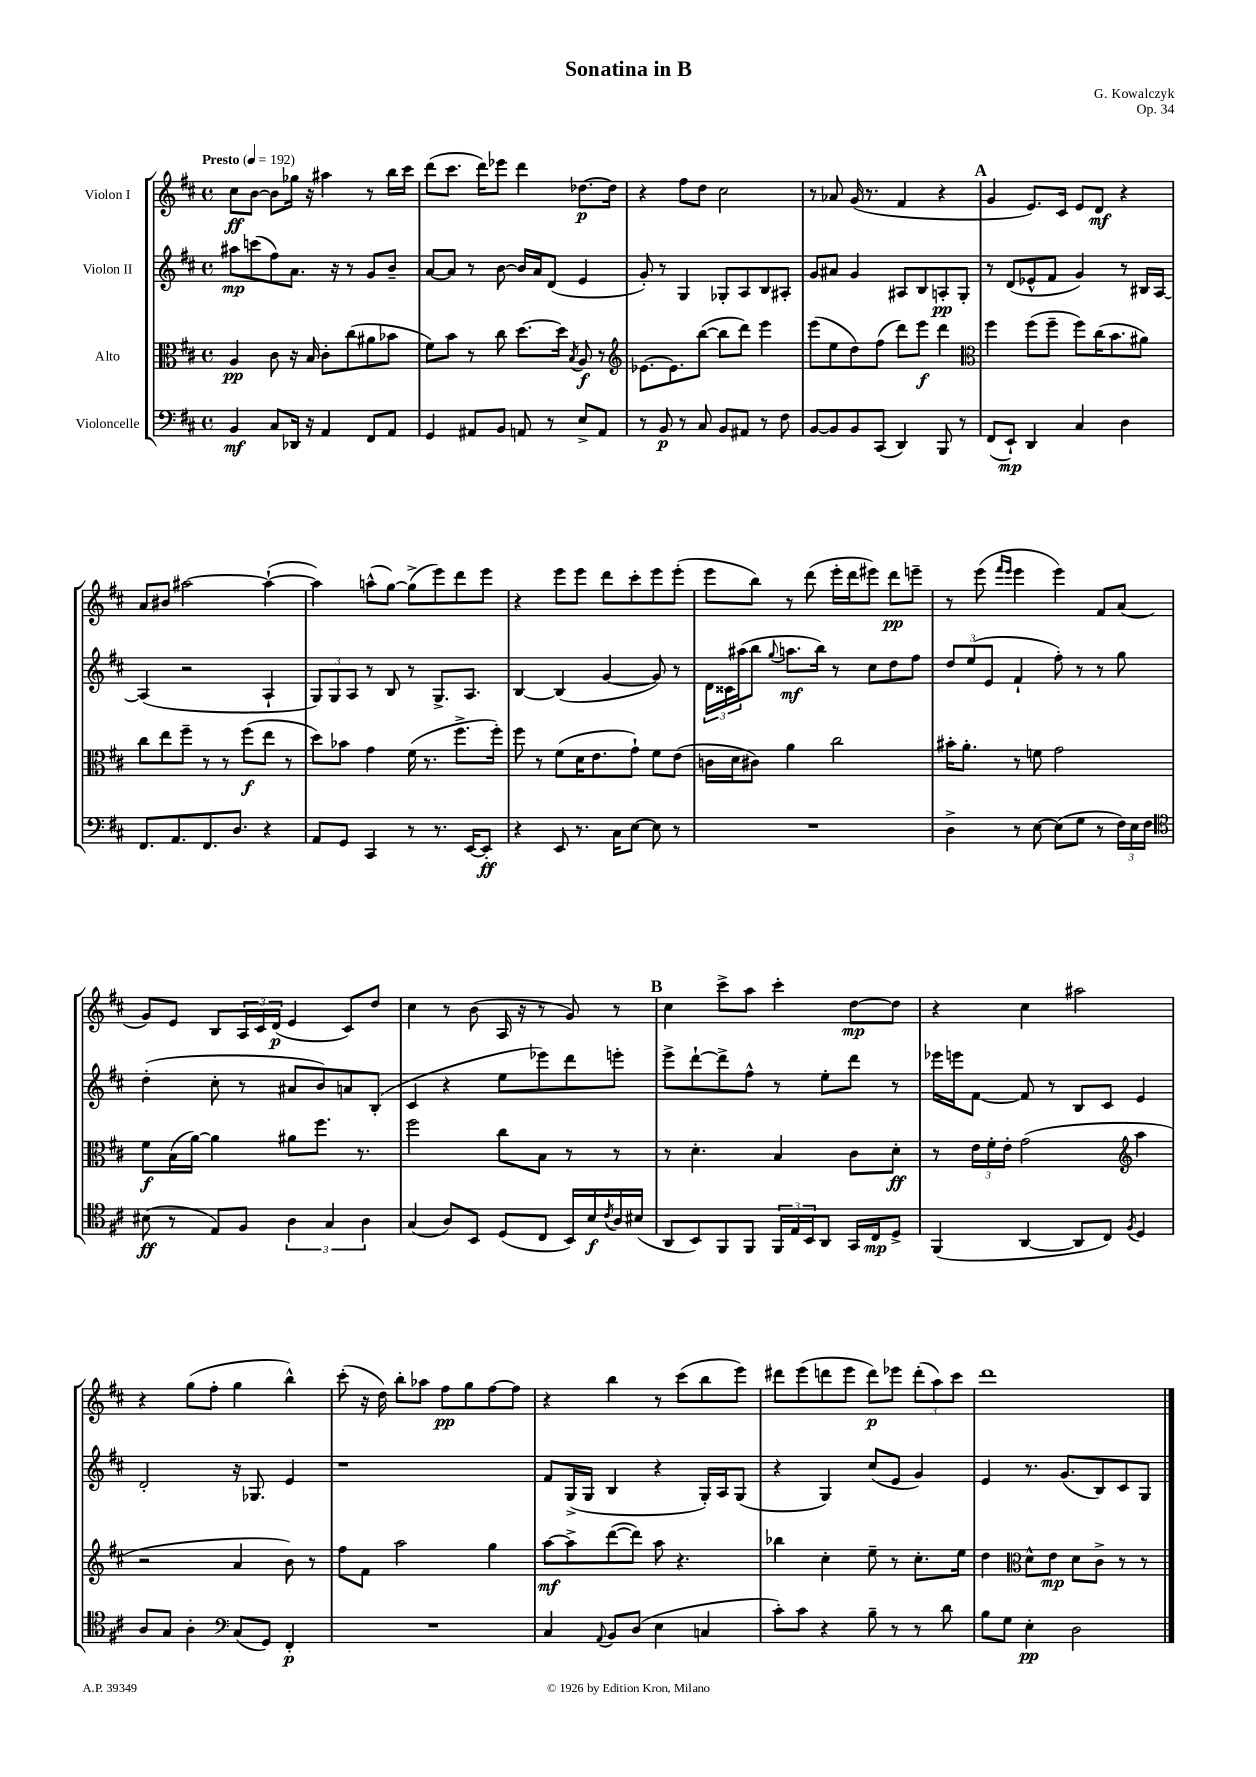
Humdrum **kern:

**kern	**kern	**kern	**kern
*staff4	*staff3	*staff2	*staff1
*clefF4	*clefC3	*clefG2	*clefG2
*k[f#c#]	*k[f#c#]	*k[f#c#]	*k[f#c#]
*M4/4	*M4/4	*M4/4	*M4/4
*met(c)	*met(c)	*met(c)	*met(c)
*MM192	*MM192	*MM192	*MM192
4BB	4A	8aa#	8cc#
.	.	(8ccc	[8b
8C#	8c#	8ff#)	8b]
16DD-	16r	8.a	16gg-
16r	16B	.	16r
4AA	8c#'	.	4aa#
.	.	16r	.
.	(8cc#	8r	.
8FF#	8a#	8g	8r
8AA	8b-	8b~	16bb
.	.	.	16ccc#
=	=	=	=
4GG	8f#)	[8a	(8ddd
.	8b	8a]	8.ccc#
8AA#	8r	8r	.
.	.	.	16ddd)
8BB	8cc#	[8b	8eee-
8AA	[8.dd	16b]	4ddd
.	.	16a	.
8r	.	(8d	.
.	16dd]	.	.
.	8qB	.	.
8E^	8A	4e	[8.dd-
8AA	8r	.	.
.	.	.	16dd-]
=	=	=	=
*	*clefG2	*	*
8r	[8.e-	8g')	4r
8BB	.	8r	.
.	8.e-]	.	.
8r	.	4G	8ff#
8C#	([8bb	.	8dd
8BB	8bb]	8G-'	2cc#
8AA#	8ddd)	8A	.
8r	4eee	8B	.
8F#	.	8A#'	.
=	=	=	=
[8BB	(8eee	8g	8r
8BB]	8ee	8a#	8a-
8BB	8dd)	4g	(16g
.	.	.	8.r
(8CC#	(8ff#	.	.
4DD)	8ddd)	8A#	4f#
.	8eee	8B	.
8BBB	4ddd	8A'	4r
8r	.	8G'	.
=	=	=	=
*	*clefC3	*	*
(8FF#	4ff#	8r	4g
8EE`)	.	(8d	.
4DD	(8ff#	8e-^^	8.e)
.	8ff#~	8f#	.
.	.	.	16c#
4C#	8ff#)	4g)	8e
.	(16cc#	.	8d
.	8.b	.	.
4D	.	8r	4r
.	8a#)	16B#	.
.	.	[16A	.
=	=	=	=
8.FF#	8cc#	(4A]	8a
.	8ee	.	8b#
8.AA	.	.	.
.	8ff#~	2r	[2aa#
8.FF#	8r	.	.
.	8r	.	.
8.D	.	.	.
.	(8ff#	.	.
4r	8ee	4A`	(4aa#`_
.	8r	.	.
=	=	=	=
8AA	8dd)	12G)	4aa#])
.	.	12G	.
8GG	8b-	.	.
.	.	12A	.
4CC#	4g	8r	(8aa^^
.	.	8B	[8gg)
8r	(16f#	8r	(8gg^]
.	8.r	.	.
8.r	.	8.G^	8eee)
.	8.ff#^	.	8ddd
[16EE	.	8.A	.
8EE']	.	.	8eee
.	16ff#')	.	.
=	=	=	=
4r	8ff#	[4B	4r
.	8r	.	.
8EE	(8f#	(4B]	8eee
8.r	16d	.	8eee
.	8.e	.	.
.	.	[4g	8ddd
16C#	.	.	.
[8E	8g`)	.	8ccc#'
8E]	8f#	8g])	8eee
8r	(8e	8r	(8eee'
=	=	=	=
1r	16c	24d	8eee
.	.	24c##	.
.	16d	.	.
.	.	(24aa#	.
.	8c#)	8bb	8bb)
.	.	8qqgg	.
.	4a	8.aa	8r
.	.	.	(8ddd
.	.	16bb)	.
.	2cc#	8r	16eee'
.	.	.	16ddd
.	.	8cc#	8eee#)
.	.	8dd	8ddd
.	.	8ff#	8eee~
=	=	=	=
4D^	16b#'	12dd	8r
.	8.a'	.	.
.	.	(12ee	.
.	.	.	(8eee
.	.	12e	.
.	.	.	16qqfff#
.	.	.	16qqeee
8r	8r	4f#`	4eee
[8E	8f	.	.
(8E]	2g	8ff#')	4eee)
8G	.	8r	.
8r	.	8r	8f#
24F#)	.	8gg	(8a
24E	.	.	.
24F#	.	.	.
=	=	=	=
*clefC4	*	*	*
(8B#	8f#	(4dd'	8g)
8r	(16B	.	8e
.	[16a)	.	.
8E)	4a]	8cc#'	8B
8F#	.	8r	24A
.	.	.	24c#
.	.	.	(24d
6A	8a#	8a#	4e
.	8.ff#	8b)	.
6G	.	.	.
.	.	8a	8c#)
.	8.r	.	.
6A	.	.	.
.	.	(8B'	8dd
=	=	=	=
(4G	2ff#	4c#	4cc#
8A)	.	4r	8r
8BB	.	.	(8b
(8D	8cc#	8ee	16A
.	.	.	16r
8C#	8B	8eee-)	8r
16BB)	8r	8ddd	8g)
16B	.	.	.
8qc#	.	.	.
16A	8r	8eee'	8r
(16B#	.	.	.
=	=	=	=
8AA	8r	8eee^	4cc#
8BB)	4.d'	[8ddd`	.
8FF#	.	8ddd^]	8ccc#^
8FF#	.	8ff#^^	8aa
24FF#	4B	8r	4ccc#'
24E	.	.	.
24BB	.	.	.
8AA	.	8ee'	.
16GG	8c#	8ddd	[8dd
16C#	.	.	.
8D^	8d'	8r	8dd]
=	=	=	=
(4FF#	8r	16eee-	4r
.	.	16eee	.
.	24e	[8f#	.
.	24f#'	.	.
.	24e'	.	.
[4AA	(2g	8f#]	4cc#
.	.	8r	.
8AA]	.	8B	2aa#
8C#)	.	8c#	.
*	*clefG2	*	*
8qF#	.	.	.
4D	4aa	4e	.
=	=	=	=
8A	2r	2d'	4r
8G	.	.	.
4A'	.	.	(8gg
.	.	.	8ff#'
*clefF4	*	*	*
(8C#	4a	16r	4gg
.	.	8.G-	.
8GG)	.	.	.
4FF#'	8b)	4e	4bb^^)
.	8r	.	.
=	=	=	=
1r	8ff#	1r	(8ccc#'
.	8f#	.	16r
.	.	.	16dd)
.	2aa	.	8bb'
.	.	.	8aa-
.	.	.	8ff#
.	.	.	8gg
.	4gg	.	[8ff#
.	.	.	8ff#]
=	=	=	=
4C#	[8aa	8f#	4r
.	8aa^]	(16G^	.
.	.	16G	.
8qqAA	.	.	.
8BB	([8ddd	4B	4bb
(8D	8ddd])	.	.
4E	8aa	4r	8r
.	4.r	.	(8ccc#
4C	.	16G')	8bb
.	.	16A	.
.	.	(8G	8eee)
=	=	=	=
8c#')	4bb-	4r	8ddd#
8c#	.	.	(8eee
4r	4cc#'	4G)	8ddd
.	.	.	8eee
8B~	8ee~	(8cc#	8ddd)
8r	8r	8e	8eee-
8r	8.cc#'	4g)	(12ddd'
.	.	.	12aa)
8d	.	.	.
.	.	.	12ccc#
.	16ee	.	.
=	=	=	=
8B	4dd	4e	1ddd
8G	.	.	.
*	*clefC3	*	*
4E'	8d^^	8.r	.
.	8e	.	.
.	.	(8.g	.
2D	8d	.	.
.	8c#^	8B)	.
.	8r	8c#	.
.	8r	8G	.
==	==	==	==
*-	*-	*-	*-
